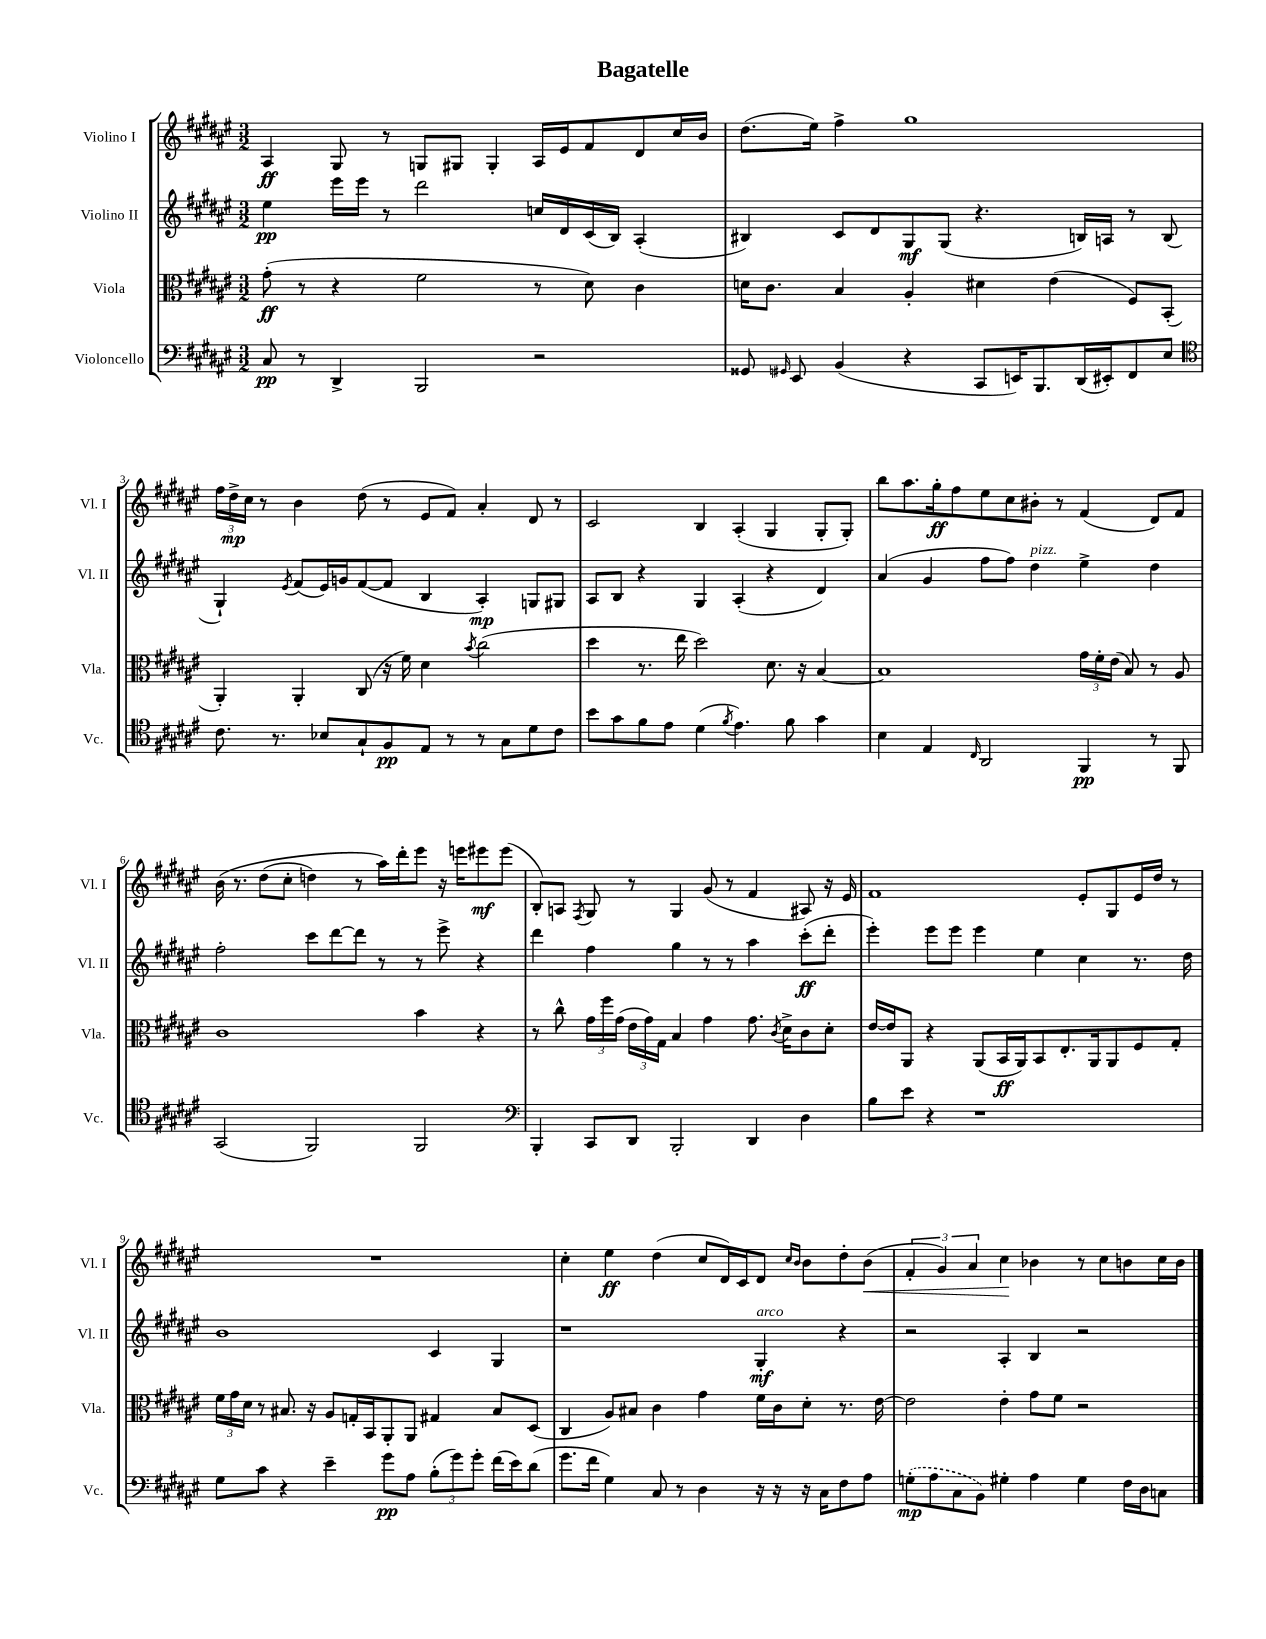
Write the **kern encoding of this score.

**kern	**kern	**kern	**kern
*staff4	*staff3	*staff2	*staff1
*clefF4	*clefC3	*clefG2	*clefG2
*k[f#c#g#d#a#e#]	*k[f#c#g#d#a#e#]	*k[f#c#g#d#a#e#]	*k[f#c#g#d#a#e#]
*M3/2	*M3/2	*M3/2	*M3/2
8C#	(8g#'	4ee#	4A#
8r	8r	.	.
4DD#^	4r	16eee#	8G#
.	.	16eee#	.
.	.	8r	8r
2BBB	2f#	2ddd#	8G
.	.	.	8G#
.	.	.	4G#'
2r	8r	16cc	16A#
.	.	16d#	16e#
.	8d#)	(16c#	8f#
.	.	16B)	.
.	4c#	(4A#'	8d#
.	.	.	16cc#
.	.	.	16b
=	=	=	=
8GG##	16d	4B#)	(8.dd#
.	8.c#	.	.
16qqGG#	.	.	.
8EE#	.	.	.
.	.	.	16ee#)
(4BB	4B	8c#	4ff#^
.	.	8d#	.
4r	4A#'	8G#	1gg#
.	.	(8G#	.
8CC#	4d#	4.r	.
16EE)	.	.	.
8.BBB	.	.	.
.	(4e#	.	.
(16DD#	.	16B)	.
16EE#')	.	16A	.
8FF#	8F#)	8r	.
8E#	(8BB'	(8B	.
=	=	=	=
*clefC4	*	*	*
8.c#	4AA#')	4G#`)	24ff#
.	.	.	24dd#^
.	.	.	24cc#
.	.	.	8r
8.r	.	.	.
.	.	8qe#	.
.	4AA#'	(8f#	4b
8B-	.	16e#)	.
.	.	16g	.
8G#`	(8C#	([8f#	(8dd#
8F#	16r	8f#]	8r
.	16f#)	.	.
8E#	4d#	4B	8e#
8r	.	.	8f#)
.	8qb	.	.
8r	(2cc#	4A#')	4a#'
8G#	.	.	.
8d#	.	8G	8d#
8c#	.	8G#	8r
=	=	=	=
8b	4dd#	8A#	2c#
8g#	.	8B	.
8f#	8.r	4r	.
8e#	.	.	.
.	16ee#	.	.
(4d#	2dd#)	4G#	4B
8qf#	.	.	.
4.e#)	.	(4A#'	(4A#'
.	8.d#	4r	4G#
8f#	.	.	.
.	16r	.	.
4g#	[4B	4d#)	8G#'
.	.	.	8G#')
=	=	=	=
4B	1B]	(4a#	8bb
.	.	.	8.aa#
4E#	.	4g#	.
.	.	.	16gg#'
.	.	.	8ff#
16qqC#	.	.	.
2AA#	.	8ff#	8ee#
.	.	8ff#)	8cc#
.	.	4dd#	8b#'
.	.	.	8r
4FF#	24g#	4ee#^	(4f#
.	24f#'	.	.
.	(24e#	.	.
.	8B)	.	.
8r	8r	4dd#	8d#)
8FF#	8A#	.	8f#
=	=	=	=
(2GG#	1c#	2ff#'	&(16b
.	.	.	8.r
.	.	.	(8dd#
.	.	.	8cc#'
2FF#)	.	8ccc#	4dd)
.	.	[8ddd#	.
.	.	8ddd#]	8r
.	.	8r	16aa#&)
.	.	.	16ddd#'
2FF#	4b	8r	8eee#
.	.	8eee#^	16r
.	.	.	16eee
.	4r	4r	8eee#
.	.	.	(8eee#
=	=	=	=
*clefF4	*	*	*
4BBB'	8r	4ddd#	8B')
.	8cc#^^	.	8A
.	.	.	8qF#
8CC#	24g#	4ff#	8G#
.	24ff#	.	.
.	(24g#	.	.
8DD#	24e#	.	8r
.	24g#)	.	.
.	24G#	.	.
2BBB'	4B	4gg#	4G#
.	4g#	8r	(8g#
.	.	8r	8r
4DD#	8.g#	4aa#	4f#
.	8qc#	.	.
.	16d#^	.	.
4D#	8c#	(8ccc#'	8A#)
.	8d#'	8ddd#'	16r
.	.	.	16e#
=	=	=	=
8B	[16e#	4eee#')	1f#
.	16e#]	.	.
8e#	8AA#	.	.
4r	4r	8eee#	.
.	.	8eee#	.
1r	(8AA#	4eee#	.
.	16BB	.	.
.	16AA#)	.	.
.	8BB	4ee#	.
.	8.E#'	.	.
.	.	4cc#	8e#'
.	16AA#	.	.
.	8AA#	.	8G#
.	8F#	8.r	16e#
.	.	.	16dd#
.	8G#'	.	8r
.	.	16dd#	.
=	=	=	=
8G#	24f#	1b	1.r
.	24g#	.	.
.	24d#	.	.
8c#	8r	.	.
4r	8.B#	.	.
.	16r	.	.
4e#~	8A#	.	.
.	16G'	.	.
.	16BB	.	.
8g#	8AA#'	.	.
8A#	8AA#	.	.
(12B'	4G#	4c#	.
12g#)	.	.	.
12g#'	.	.	.
(16f#	8B#	4G#	.
16e#)	.	.	.
(8d#	(8D#	.	.
=	=	=	=
8.g#	4C#	1r	4cc#'
16f#	.	.	.
4G#)	8A#)	.	4ee#
.	8B#	.	.
8C#	4c#	.	(4dd#
8r	.	.	.
4D#	4g#	.	8cc#
.	.	.	16d#)
.	.	.	16c#
16r	16f#	4G#'	8d#
16r	16c#	.	.
.	.	.	16qqcc#
.	.	.	16qqb
16r	8d#'	.	8b
16C#	.	.	.
8F#	8.r	4r	8dd#'
8A#	.	.	(8b
.	[16e#	.	.
=	=	=	=
(8G'	2e#]	2r	6f#'
8A#	.	.	.
.	.	.	6g#)
8C#	.	.	.
.	.	.	6a#
8BB)	.	.	.
4G#'	4e#'	4A#'	4cc#
4A#	8g#	4B	4b-
.	8f#	.	.
4G#	2r	2r	8r
.	.	.	8cc#
16F#	.	.	8b
16D#	.	.	.
8C	.	.	16cc#
.	.	.	16b
==	==	==	==
*-	*-	*-	*-
